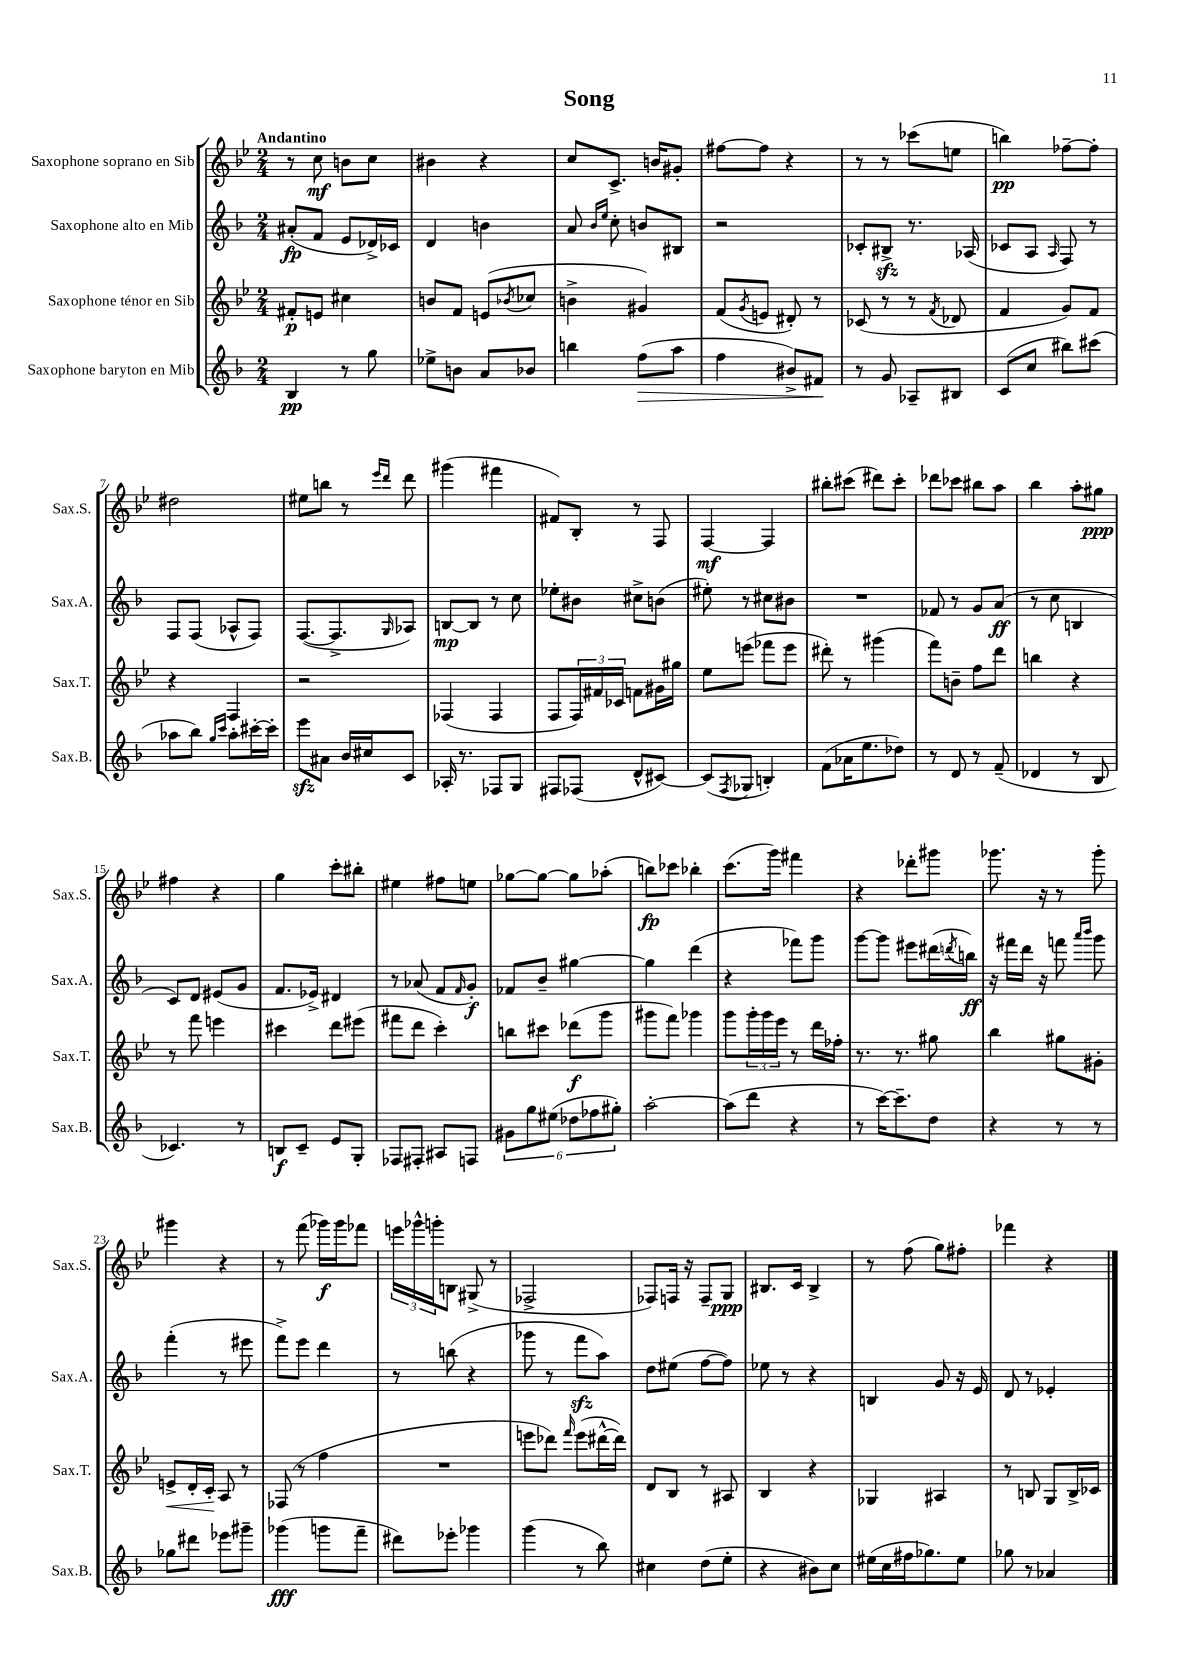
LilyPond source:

\header { title = "Song" }
<<
\new StaffGroup <<
\new Staff = "s0" \with { instrumentName = "Saxophone soprano en Sib" shortInstrumentName = "Sax.S." } {
    \clef treble \key bes \major \numericTimeSignature \time 2/4 \tempo "Andantino"
    r8 c''8\mf b'8 c''8 |
    bis'4 r4 |
    c''8 c'8.-> b'16 gis'8-. |
    fis''8~ fis''8 r4 |
    r8 r8 ces'''8( e''8 |
    b''4\pp) fes''8~-- fes''8-. |
    dis''2 |
    eis''8 b''8 r8 \grace { ees'''16 d'''16 } d'''8 |
    gis'''4( fis'''4 |
    fis'8) bes8-. r8 f8 |
    f4~\mf f4 |
    bis''8-. cis'''8( dis'''8) cis'''8-. |
    des'''8 ces'''8 bis''8 a''8 |
    bes''4 a''8-. gis''8\ppp |
    fis''4 r4 |
    g''4 c'''8-. bis''8-. |
    eis''4 fis''8 e''8 |
    ges''8~ ges''8~ ges''8 aes''8-.( |
    b''8\fp) ces'''8 bes''4-. |
    c'''8.( g'''16) fis'''4 |
    r4 des'''8-. gis'''8 |
    ges'''8. r16 r8 ges'''8-. |
    gis'''4 r4 |
    r8 f'''8( ges'''16\f) ges'''16 fes'''8 |
    \tuplet 3/2 { e'''16 ges'''16-^ g'''16-. } b8 gis8->( r8 |
    fes2-> |
    fes8) f16 r16 f8-- g8\ppp |
    bis8. c'16 bis4-> |
    r8 f''8( g''8) fis''8-. |
    fes'''4 r4 \bar "|." |
}
\new Staff = "s1" \with { instrumentName = "Saxophone alto en Mib" shortInstrumentName = "Sax.A." } {
    \clef treble \key f \major \numericTimeSignature \time 2/4
    ais'8-.\fp( f'8 e'8 des'16->) ces'16 |
    d'4 b'4 |
    a'8 \grace { bes'16 e''16 } c''8-. b'8 bis8 |
    r2 |
    ces'8-. bis8->\sfz r8. aes16( |
    ces'8 a8 \grace { a16 } f8) r8 |
    f8 f8( aes8-^ f8) |
    f8.~( f8.-> \grace { g16 } aes8) |
    b8~\mp b8 r8 c''8 |
    ees''8-. bis'8 cis''8-> b'8( |
    eis''8-.) r8 cis''8 bis'8 |
    R2 |
    fes'8 r8 g'8 a'8\ff( |
    r8 c''8 b4 |
    c'8) d'8 eis'8( g'8 |
    f'8. ees'16->) dis'4 |
    r8 aes'8( f'8 \grace { f'16 } g'8-.\f) |
    fes'8 bes'8-- gis''4~ |
    gis''4 d'''4( |
    r4 fes'''8) g'''8 |
    g'''8~ g'''8 eis'''8 dis'''16( \acciaccatura { d'''8 } b''16\ff) |
    r16 fis'''16 d'''16 r16 f'''8 \grace { a'''16 bes'''16 } g'''8 |
    f'''4-.( r8 eis'''8 |
    f'''8->) e'''8 d'''4 |
    r8 b''8( r4 |
    ges'''8 r8 f'''8\sfz a''8) |
    d''8 eis''8( f''8~ f''8) |
    ees''8 r8 r4 |
    b4 g'8 r16 e'16 |
    d'8 r8 ees'4-. \bar "|." |
}
\new Staff = "s2" \with { instrumentName = "Saxophone ténor en Sib" shortInstrumentName = "Sax.T." } {
    \clef treble \key bes \major \numericTimeSignature \time 2/4
    fis'8-.\p e'8 cis''4 |
    b'8 f'8 e'8( \acciaccatura { bes'8 } ces''8 |
    b'4-> gis'4) |
    f'8( \acciaccatura { g'8 } e'8 dis'8-.) r8 |
    ces'8( r8 r8 \acciaccatura { f'8 } des'8 |
    f'4 g'8) f'8 |
    r4 f4 |
    r2 |
    fes4( fes4 |
    f8 \tuplet 3/2 { f16) fis'16 ces'16 } f'8 gis'16 gis''16 |
    ees''8 e'''8( fes'''8 e'''8 |
    dis'''8-.) r8 gis'''4( |
    f'''8) b'8-- f''8 d'''8 |
    b''4 r4 |
    r8 f'''8 e'''4 |
    cis'''4 d'''8 eis'''8( |
    fis'''8 d'''8 c'''4-.) |
    b''8 cis'''8 des'''8\f( g'''8 |
    gis'''8 f'''8) ges'''4 |
    g'''8 \tuplet 3/2 { g'''16-. g'''16 ees'''16 } r8 d'''16 fes''16-. |
    r8. r8. gis''8 |
    bes''4 gis''8 gis'8-. |
    e'8->\< d'16-. c'16-.\! a8 r8 |
    fes8( r8 f''4 |
    R2 |
    e'''8 des'''8) \grace { f'''16 } e'''8( dis'''16~-^ dis'''16) |
    d'8 bes8 r8 ais8 |
    bes4 r4 |
    ges4 ais4 |
    r8 b8 g8 b16-> ces'16 \bar "|." |
}
\new Staff = "s3" \with { instrumentName = "Saxophone baryton en Mib" shortInstrumentName = "Sax.B." } {
    \clef treble \key f \major \numericTimeSignature \time 2/4
    bes4\pp r8 g''8 |
    ees''8-> b'8 a'8 bes'8 |
    b''4 f''8\>( a''8 |
    f''4 bis'8->) fis'8\! |
    r8 g'8 aes8-- bis8 |
    c'8( c''8 bis''8) cis'''8( |
    aes''8 bes''8) \grace { g''16 c'''16 } aes''8-. cis'''16~-. cis'''16-. |
    e'''8\sfz ais'8 bes'16 cis''16 c'8 |
    aes16-. r8. fes8 g8 |
    fis8 fes8( d'8-^ cis'8~) |
    cis'8( \acciaccatura { f8 } ges8 b4-.) |
    f'8( aes'16 e''8. des''8) |
    r8 d'8 r8 f'8--( |
    des'4 r8 bes8 |
    ces'4.) r8 |
    b8\f c'8-- e'8 g8-. |
    fes8 fis8-. ais8 f8 |
    \tuplet 6/4 { gis'8 g''8 eis''8( des''8 fes''8 gis''8-.) } |
    a''2~-. |
    a''8( d'''8 r4 |
    r8 c'''16~) c'''8.-- d''8 |
    r4 r8 r8 |
    ges''8 dis'''8 ees'''8 gis'''8-- |
    ges'''4\fff( g'''8 f'''8-- |
    dis'''8) ees'''8-. ges'''4 |
    g'''4( r8 bes''8) |
    cis''4 d''8( e''8-. |
    r4 bis'8) c''8 |
    eis''16( c''16 fis''16 ges''8.) eis''8 |
    ges''8 r8 aes'4 \bar "|." |
}
>>
>>
